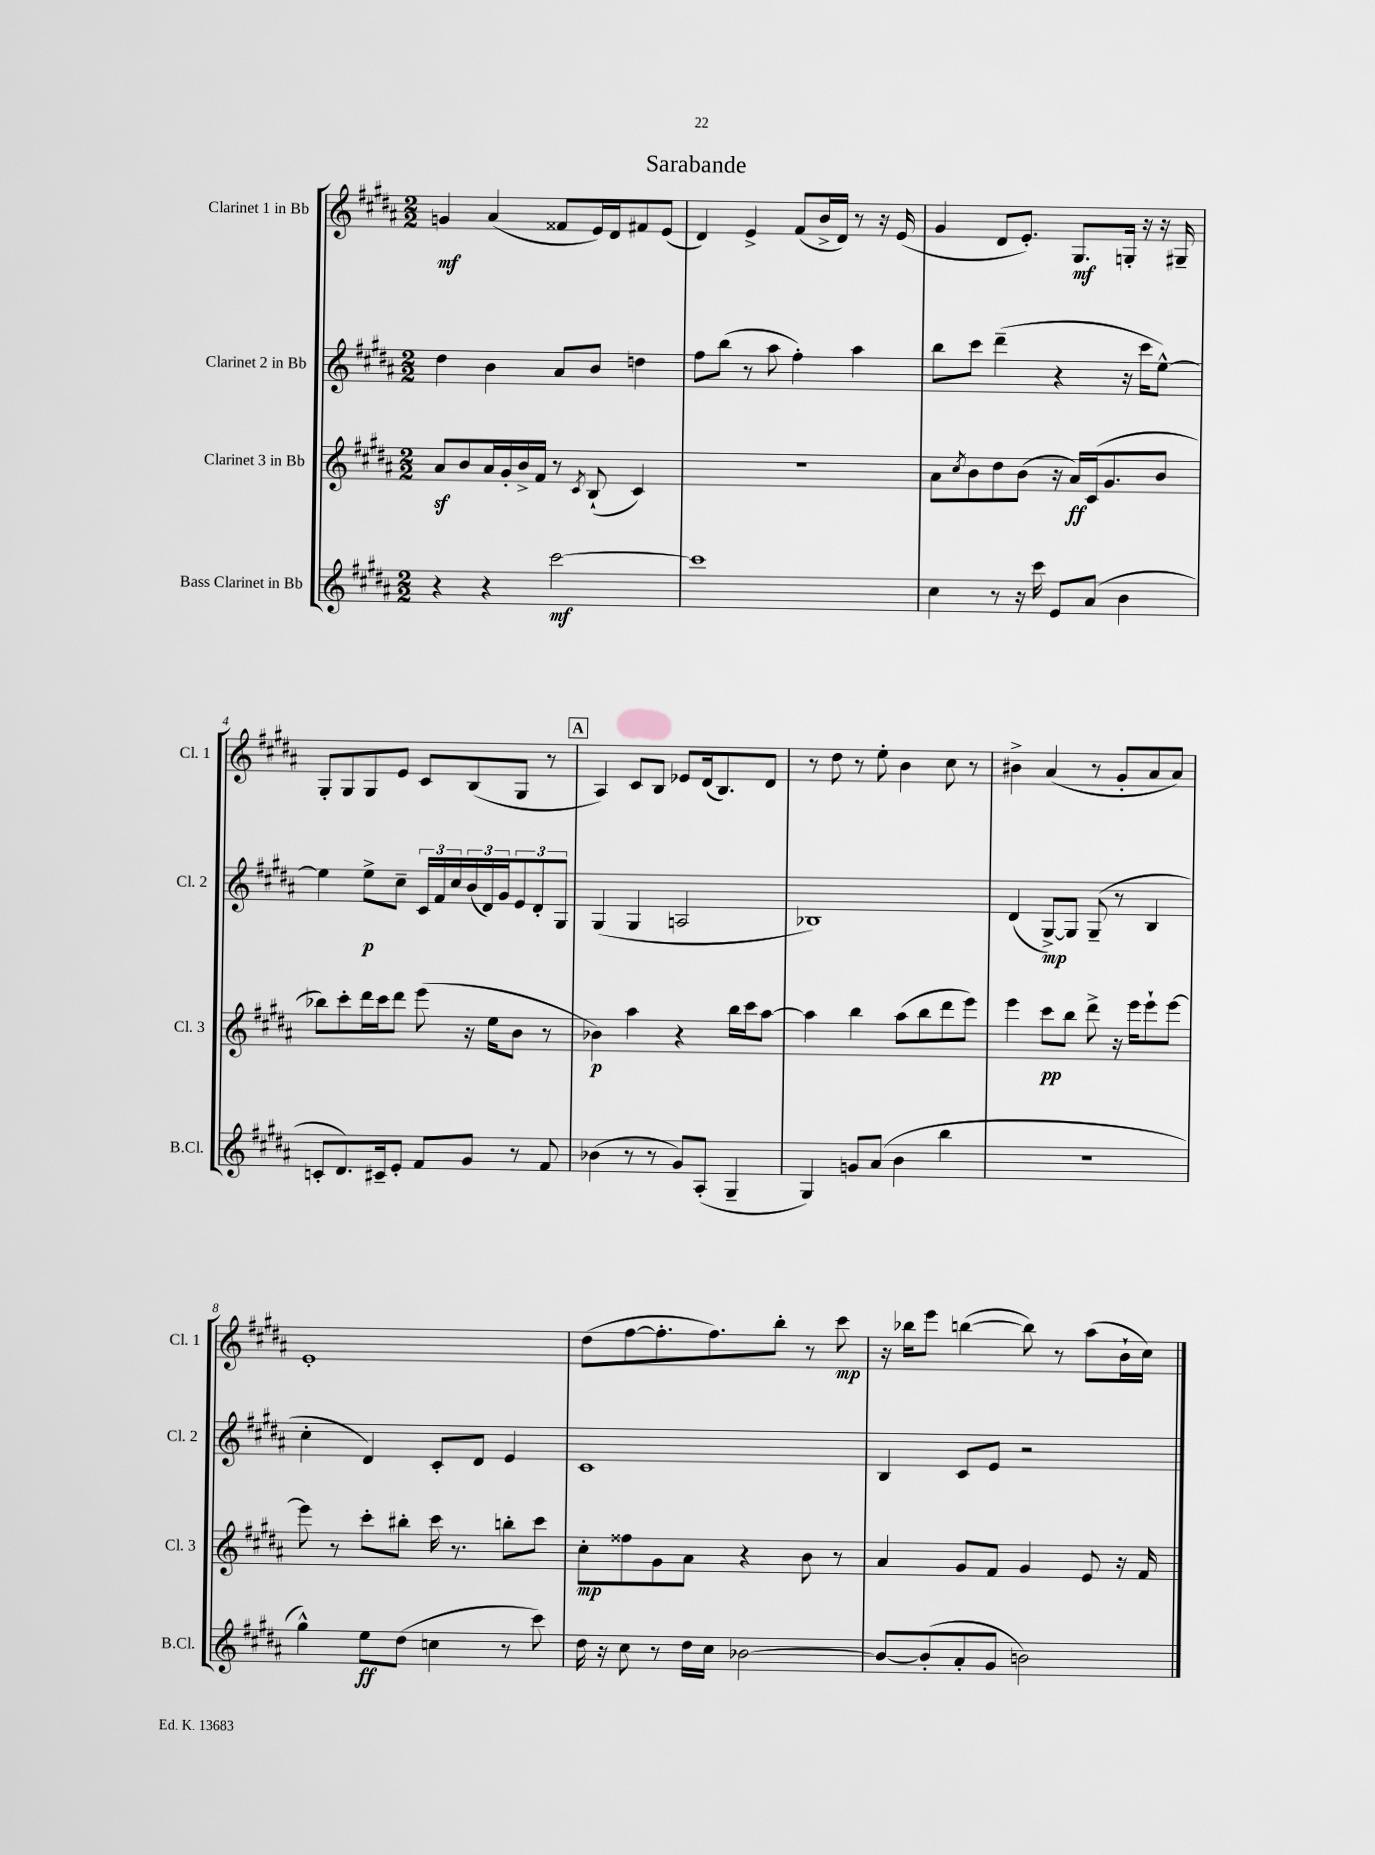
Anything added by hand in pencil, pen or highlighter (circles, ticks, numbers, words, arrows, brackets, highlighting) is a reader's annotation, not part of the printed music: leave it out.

**kern	**dynam	**kern	**dynam	**kern	**dynam	**kern	**dynam
*part4	*part4	*part3	*part3	*part2	*part2	*part1	*part1
*staff4	*staff4	*staff3	*staff3	*staff2	*staff2	*staff1	*staff1
*I"Bass Clarinet in Bb	*	*I"Clarinet 3 in Bb	*	*I"Clarinet 2 in Bb	*	*I"Clarinet 1 in Bb	*
*I'B.Cl.	*	*I'Cl. 3	*	*I'Cl. 2	*	*I'Cl. 1	*
*clefG2	*	*clefG2	*	*clefG2	*	*clefG2	*
*k[f#c#g#d#a#]	*	*k[f#c#g#d#a#]	*	*k[f#c#g#d#a#]	*	*k[f#c#g#d#a#]	*
*M2/2	*	*M2/2	*	*M2/2	*	*M2/2	*
=1	=1	=1	=1	=1	=1	=1	=1
4r	.	8a#z/L	.	4dd#\	.	4gn/	mf
.	.	8b/	.	.	.	.	.
4r	.	16a#/L	.	4b\	.	(4a#/	.
.	.	16g#'/	.	.	.	.	.
.	.	16b^/	.	.	.	.	.
.	.	16f#/JJ	.	.	.	.	.
[2ccc#\	mf	8r	.	8a#/L	.	8f##X/L	.
.	.	8qc#/	.	.	.	.	.
.	.	(8B`/	.	8b/J	.	16e/L)	.
.	.	.	.	.	.	16d#/J	.
.	.	4c#/)	.	4ddn\	.	8f#X/	.
.	.	.	.	.	.	(8e/J	.
=2	=2	=2	=2	=2	=2	=2	=2
1ccc#]	.	1r	.	8ff#\L	.	4d#/)	.
.	.	.	.	(8bb\J	.	.	.
.	.	.	.	8r	.	4e^/	.
.	.	.	.	8aa#\	.	.	.
.	.	.	.	4ff#'\)	.	(8f#/L	.
.	.	.	.	.	.	16b^/L	.
.	.	.	.	.	.	16d#/JJ)	.
.	.	.	.	4aa#\	.	8r	.
.	.	.	.	.	.	16r	.
.	.	.	.	.	.	(16e/	.
=3	=3	=3	=3	=3	=3	=3	=3
4cc#\	.	8a#\L	.	8bb\L	.	4g#/	.
.	.	8qcc#/	.	.	.	.	.
.	.	8b\	.	8ccc#\J	.	.	.
8r	.	8dd#\	.	(4ddd#~\	.	8d#/L	.
16r	.	(8b\J	.	.	.	8.e'/J)	.
16ccc#\	.	.	.	.	.	.	.
8e/L	.	16r	.	4r	.	.	.
.	.	16a#/LL)	ff	.	.	8.G#/L	mf
(8a#/J	.	(16c#/J	.	.	.	.	.
.	.	8.g#/	.	.	.	.	.
4b\	.	.	.	16r	.	16Gn'/Jk	.
.	.	.	.	16ccc#\KL	.	16r	.
.	.	8b/J	.	[8ee^^\J)	.	16r	.
.	.	.	.	.	.	16G#X~/	.
!!LO:LB:g=z
=4	=4	=4	=4	=4	=4	=4	=4
8cn'/L	.	8bb-X\L)	.	4ee\]	.	8G#'/L	.
8.d#/)	.	8ccc#'\	.	.	.	8G#/	.
.	.	16ddd#\L	.	8ee^\L	p	8G#/	.
16c#X~/k	.	16ccc#\J	.	.	.	.	.
8e'/J	.	8ddd#\J	.	8cc#~\J	.	8e/J	.
8f#/L	.	(8eee\	.	24c#/LL	.	8c#/L	.
.	.	.	.	24f#/	.	.	.
.	.	.	.	24cc#/	.	.	.
8g#/J	.	16r	.	(24b/	.	(8B/	.
.	.	.	.	24d#/)	.	.	.
.	.	16ee\KL	.	.	.	.	.
.	.	.	.	24g#/J	.	.	.
8r	.	8b\J	.	12e/	.	8G#/J	.
.	.	.	.	12d#'/	.	.	.
8f#/	.	8r	.	.	.	8r	.
.	.	.	.	12G#/J	.	.	.
!!LO:REH:place=s1:t=A
=5	=5	=5	=5	=5	=5	=5	=5
(4b-X\	.	4b-X\)	p	(4G#/	.	4A#/)	.
8r	.	4aa#\	.	4G#/	.	8c#/L	.
8r	.	.	.	.	.	8B/J	.
8g#/L)	.	4r	.	2An/	.	8e-X/L	.
(8A#'/J	.	.	.	.	.	(16d#/k	.
.	.	.	.	.	.	8.B/)	.
4G#~/	.	16bb\LL	.	.	.	.	.
.	.	16ccc#\J	.	.	.	.	.
.	.	[8aa#\J	.	.	.	8d#/J	.
=6	=6	=6	=6	=6	=6	=6	=6
4G#/)	.	4aa#\]	.	1B-X)	.	8r	.
.	.	.	.	.	.	8dd#\	.
8gn/L	.	4bb\	.	.	.	8r	.
(8a#/J	.	.	.	.	.	8ee'\	.
4b\	.	(8aa#\L	.	.	.	4b\	.
.	.	8bb\	.	.	.	.	.
4bb\	.	8ddd#\	.	.	.	8cc#\	.
.	.	8eee\J)	.	.	.	8r	.
=7	=7	=7	=7	=7	=7	=7	=7
1r	.	4eee\	.	(4d#/	.	4b#X^\	.
.	.	8ccc#\L	pp	[8G#^/L)	mp	(4a#/	.
.	.	8bb\J	.	8G#/J]	.	.	.
.	.	8ddd#^\	.	(8G#~/	.	8r	.
.	.	16r	.	8r	.	8g#'/L	.
.	.	16eee\KL	.	.	.	.	.
.	.	8eee`\	.	4B/	.	8a#/	.
.	.	[8eee\J	.	.	.	8a#/J)	.
!!LO:LB:g=z
=8	=8	=8	=8	=8	=8	=8	=8
4gg#^^\)	.	8eee\]	.	4cc#'\	.	1e'	.
.	.	8r	.	.	.	.	.
8ee\L	ff	8ccc#'\L	.	4d#/)	.	.	.
(8dd#\J	.	8bb#X'\J	.	.	.	.	.
4ccn\	.	16ccc#\	.	8c#'/L	.	.	.
.	.	8.r	.	.	.	.	.
.	.	.	.	8d#/J	.	.	.
8r	.	8bbn'\L	.	4e/	.	.	.
8ccc#\)	.	8ccc#\J	.	.	.	.	.
=9	=9	=9	=9	=9	=9	=9	=9
16dd#\	.	8cc#'\L	mp	1c#	.	(8dd#\L	.
16r	.	.	.	.	.	.	.
8cc#\	.	8ff##X\	.	.	.	[8ff#\	.
8r	.	8g#\	.	.	.	8.ff#'\]	.
16dd#\LL	.	8a#\J	.	.	.	.	.
16cc#\JJ	.	.	.	.	.	8.ff#\)	.
[2b-X\	.	4r	.	.	.	.	.
.	.	.	.	.	.	8bb'\J	.
.	.	8b\	.	.	.	8r	.
.	.	8r	.	.	.	8ccc#\	mp
=10	=10	=10	=10	=10	=10	=10	=10
8b-/L_	.	4a#/	.	4B/	.	16r	.
.	.	.	.	.	.	16bb-X\KL	.
(8b-'/]	.	.	.	.	.	8eee\J	.
8a#'/	.	8g#/L	.	8c#/L	.	([4bbn\	.
8g#/J	.	8f#/J	.	8e/J	.	.	.
2bn\)	.	4g#/	.	2r	.	8bb\])	.
.	.	.	.	.	.	8r	.
.	.	8e/	.	.	.	(8aa#\L	.
.	.	16r	.	.	.	16b`\L	.
.	.	16f#/	.	.	.	16cc#\JJ)	.
==	==	==	==	==	==	==	==
*-	*-	*-	*-	*-	*-	*-	*-
